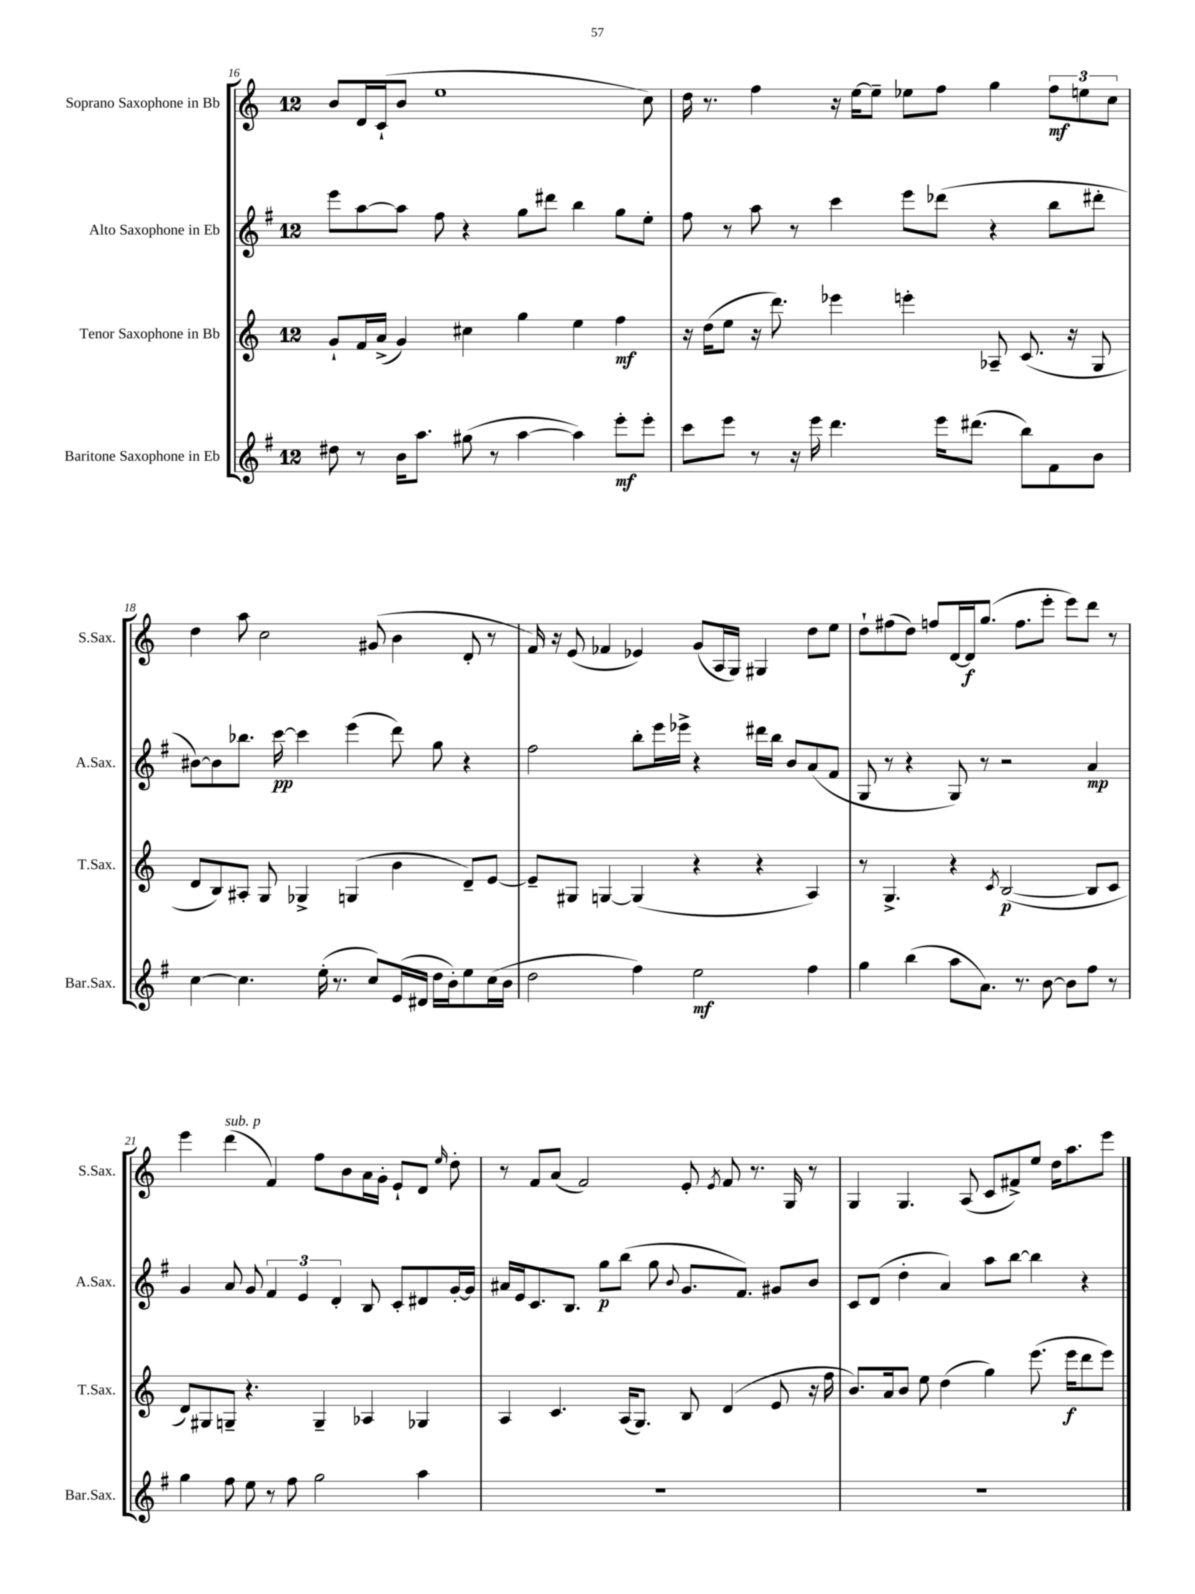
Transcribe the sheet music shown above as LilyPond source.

<<
\new StaffGroup <<
\new Staff = "s0" \with { instrumentName = "Soprano Saxophone in Bb" shortInstrumentName = "S.Sax." } {
    \clef treble \key c \major \once \override Staff.TimeSignature.style = #'single-digit \time 12/8
    \autoBeamOff b'8[ d'16 c'16-!( b'8] e''1 c''8) |
    d''16 r8. f''4 r16 e''16[~ e''8]-- ees''8[ f''8] g''4 \tuplet 3/2 { f''8[\mf e''8 c''8] } |
    d''4 a''8 c''2 gis'8( b'4 d'8-. r8 |
    f'16) r16 e'8( fes'4 ees'4) g'8[( a16 g16]) gis4 d''8[ e''8] |
    d''8[-! fis''8( d''8]) f''8[ d'16~ d'16\f g''8.]( f''8.[ e'''8]-. e'''8[) d'''8] r8 |
    e'''4 d'''4^\markup { \italic "sub. p" }( f'4) f''8[ b'8 a'16 g'16]-. e'8[-! d'8] \grace { e''16 } d''8-. |
    r8 f'8[ a'8]( f'2) e'8-. \acciaccatura { e'8 } f'8 r8. g16 r8 |
    g4 g4. a8( c'8[ fis'8->) e''8] d''16[ a''8. e'''8] \bar "|." |
}
\new Staff = "s1" \with { instrumentName = "Alto Saxophone in Eb" shortInstrumentName = "A.Sax." } {
    \clef treble \key g \major \once \override Staff.TimeSignature.style = #'single-digit \time 12/8
    \autoBeamOff e'''8[ a''8~ a''8] fis''8 r4 g''8[ dis'''8] b''4 g''8[ e''8]-. |
    fis''8 r8 a''8 r8 c'''4 e'''8[ des'''8]( r4 b''8[ dis'''8]-. |
    bis'8[~) bis'8 bes''8.] c'''16~\pp c'''4 e'''4( d'''8) g''8 r4 |
    fis''2 b''8[-. e'''16 ees'''16]-> r4 dis'''16[ b''16] b'8[ a'8( fis'8] |
    g8 r8 r4 g8) r8 r2 a'4\mp |
    g'4 a'8 g'8 \tuplet 3/2 { fis'4 e'4 d'4-. } b8 c'8[-. dis'8 g'16~-. g'16] |
    ais'16[ e'16 c'8. b8.] g''8[\p b''8]( g''8 \appoggiatura { b'8 } g'8.[ fis'8.]) gis'8[ b'8] |
    c'8[ d'8]( d''4-. a'4) a''8[ b''8]~ b''4 r4 \bar "|." |
}
\new Staff = "s2" \with { instrumentName = "Tenor Saxophone in Bb" shortInstrumentName = "T.Sax." } {
    \clef treble \key c \major \once \override Staff.TimeSignature.style = #'single-digit \time 12/8
    \autoBeamOff g'8[-! f'16 a'16]->( g'4) cis''4 g''4 e''4 f''4\mf |
    r16 d''16[( e''8] r16 d'''8.) ees'''4 e'''4-. aes8-- c'8.( r16 g8 |
    d'8[ b8) ais8]-. g8 ges4-> g4( b'4 d'8[--) e'8]~ |
    e'8[-- gis8] g4~ g4( r4 r4 a4) |
    r8 g4.-> r4 \acciaccatura { c'8 } b2~\p( b8[ c'8] |
    d'8[) gis8 g8]-- r4. g4-- aes4 ges4 |
    a4 c'4. a16[( g8.]) b8 d'4( e'8 r16 f''16 |
    b'8.[) a'16 b'8] e''8 d''4( g''4) e'''8.( e'''16[\f d'''8 e'''8]) \bar "|." |
}
\new Staff = "s3" \with { instrumentName = "Baritone Saxophone in Eb" shortInstrumentName = "Bar.Sax." } {
    \clef treble \key g \major \once \override Staff.TimeSignature.style = #'single-digit \time 12/8
    \autoBeamOff dis''8 r8 b'16[ a''8.] gis''8( r8 a''4~ a''4) e'''8[-.\mf e'''8]-. |
    c'''8[ e'''8] r8 r16 e'''16 d'''4. e'''16[ dis'''8.]( b''8[) fis'8 b'8] |
    c''4~ c''4. e''16-.( r8. c''8[) e'16( dis'16] d''16[ b'16-.) e''8 c''16( b'16] |
    d''2 fis''4) e''2\mf fis''4 |
    g''4 b''4( a''8[ a'8.]) r8. b'8~ b'8[ fis''8] r8 |
    g''4 fis''8 e''8 r8 fis''8 g''2 a''4 |
    R1. |
    R1. \bar "|." |
}
>>
>>
\layout { \context { \Score currentBarNumber = #16 } }
